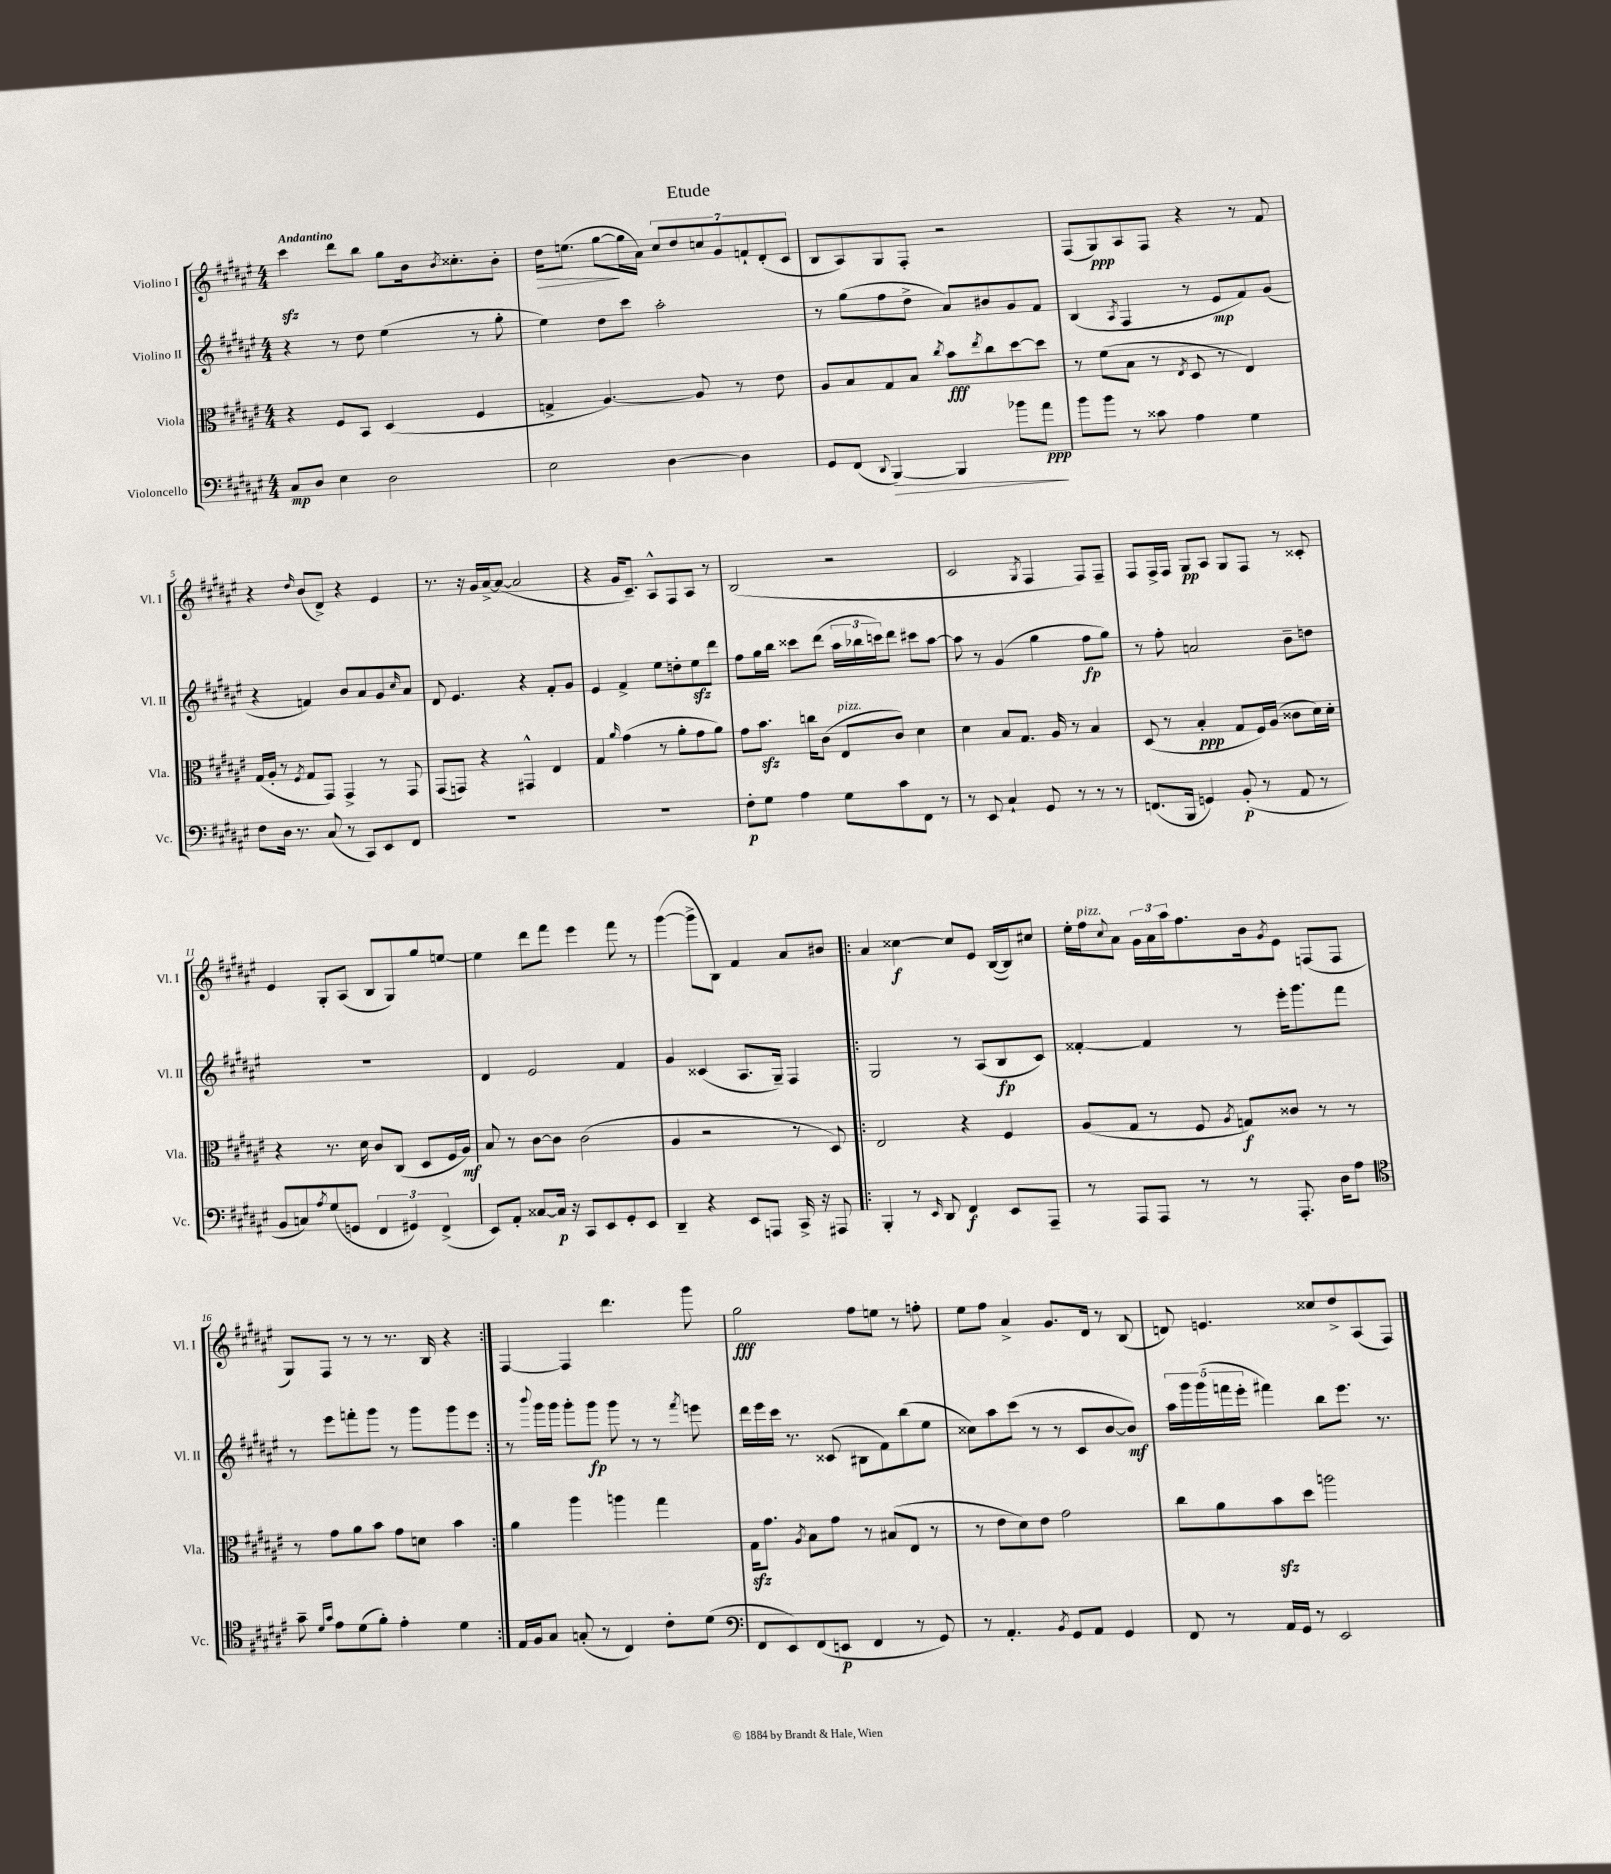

**kern	**kern	**kern	**kern
*staff4	*staff3	*staff2	*staff1
*clefF4	*clefC3	*clefG2	*clefG2
*k[f#c#g#d#a#e#]	*k[f#c#g#d#a#e#]	*k[f#c#g#d#a#e#]	*k[f#c#g#d#a#e#]
*M4/4	*M4/4	*M4/4	*M4/4
8C#	4r	4r	4ccc#
8D#	.	.	.
4E#	8F#	8r	8ddd#
.	8BB	8dd#	8bb
2D#	(4D#	(4ee#	8gg#
.	.	.	16b
.	.	.	8qb
.	.	.	8.cc##'
.	4F#	8r	.
.	.	8gg#'	8b'
=	=	=	=
2E#	4G^	4ee#)	16dd#
.	.	.	(8.ee
.	[4.A#)	8dd#	[8gg#
.	.	8ccc#	16gg#]
.	.	.	16a#)
[4D#	.	2aa#'	14cc#
.	.	.	14dd#
.	8A#]	.	.
.	.	.	14cc
.	.	.	14g#
4D#]	8r	.	.
.	.	.	14f`
.	.	.	(14d#'
.	8e#	.	.
.	.	.	14c#
=	=	=	=
8GG#	8A#	8r	8B
(8FF#	8B	(8gg#	8A#)
8qqDD#	.	.	.
[4BBB)	8G#	8ff#	8G#
.	8B	8dd#^	8F#'
.	8qcc#	.	.
4BBB]	8b	8a#)	2r
.	8qee#	.	.
.	8cc#	8b#	.
8b-	[8dd#	8g#	.
8a#	8dd#]	8f#	.
=	=	=	=
8b	8r	(4B	(8F#
8b	(8f#	.	8G#)
.	.	8qA#	.
8r	8B	4F#	8A#
8c##	8r	.	8F#
.	8qE#	.	.
4A#	8D#	8r	4r
.	8r	8e#	.
4G#	4E#)	8f#)	8r
.	.	(8g#	8f#
=	=	=	=
8F#	(16G#	4r	4r
.	16A#'	.	.
16D#	8r	.	.
8.r	.	.	.
.	8qF#	.	16qqdd#
.	8G#	4f)	(8b
(8C#	8GG#)	.	8d#^)
8r	4GG#^	8b	4r
8CC#)	.	8a#	.
8EE#	8r	8g#	4e#
.	.	16qqcc#	.
8FF#	8GG#	8a#	.
=	=	=	=
1r	(8GG#	8d#	8.r
.	8GG)	4.e#	.
.	.	.	16r
.	4r	.	16g#
.	.	.	[16a#^
.	.	.	(8a#_
.	4GG#^^	4r	2a#]
.	4E#	8f#'	.
.	.	8g#	.
=	=	=	=
1r	4G#	4e#	4r
.	16qqa#	.	.
.	(4g#	4f#^	16g#
.	.	.	8.c#~)
.	8r	8ee#	8A#^^
.	8a#'	8dd'	8F#
.	8g#	8ee#	8A#
.	8a#)	8ddd#	8r
=	=	=	=
8F#'	8g#	8ff#	(2B
8G#	8.b	16gg#	.
.	.	16bb	.
4A#	.	8ccc##	.
.	16cc	.	.
.	(8c#	(8ddd#	.
8G#	8E#	24aa#	2r
.	.	24bb-	.
.	.	24ccc)	.
8c#	8c#)	8ddd#	.
8FF#	4d#	8ccc#	.
8r	.	[8aa#	.
=	=	=	=
8r	4d#	8aa#]	2c#
8EE#	.	8r	.
4C#`	8B	(4g#	.
.	8.G#	.	.
.	.	.	8qG#
8GG#	.	4gg#	4F#
.	16A#	.	.
8r	8r	.	.
8r	4B	8ff#	8F#)
8r	.	8gg#)	8F#~
=	=	=	=
(8.FF	(8D#	8r	8F#
.	8r	8ff#'	16F#^
16BBB	.	.	16F#
4GG)	4B'	2a	8G#
.	.	.	8A#
(8BB'	8G#	.	8G#
8r	16F#)	.	8F#
.	(16A#	.	.
8AA#	8c##	8b~	8r
8r	16d#)	8dd	8c##'
.	16d#'	.	.
=	=	=	=
8BB	4r	1r	4e#
8C)	.	.	.
8qA#	.	.	.
(8G#	8.r	.	8G#'
8GG	.	.	(8A#
.	16d#	.	.
6FF#	8c#	.	8B
.	(8C#	.	8G#)
6GG#)	.	.	.
.	8D#	.	8gg#
(6FF#^	.	.	.
.	16F#	.	[8ee
.	16A#)	.	.
=	=	=	=
8EE#)	8B	4d#	4ee]
8AA#'	8r	.	.
[8C##	[8c#	2e#	8ddd#
16C##]	8c#]	.	8fff#
16r	.	.	.
8CC#	(2c#	.	4eee#
8EE#	.	.	.
8GG#'	.	4f#	8fff#
8EE#	.	.	8r
=	=	=	=
4DD#~	4A#	4g#	([4ggg#
4r	2r	(4c##	8ggg#^]
.	.	.	8B)
8EE#	.	8.A#	4f#
8AAA	.	.	.
.	.	16G#~)	.
16CC#^	8r	4F#	8a#
16r	.	.	.
8AAA#	8D#)	.	8b#
=!|:	=!|:	=!|:	=!|:
4BBB'	2E#	2G#	4a#
8r	.	.	[4cc##
16qqEE#	.	.	.
8DD#	.	.	.
4FF#	4r	8r	8cc##]
.	.	(8A#	8e#
8EE#	4F#	8B	([16B
.	.	.	16B])
8AAA#~	.	8c#)	8cc#
=	=	=	=
8r	(8A#	[4f##'	16ee#'
.	.	.	16ff#
.	.	.	8qqcc#
8AAA#	8G#	.	8a#
8AAA#	8r	4f##]	24g#
.	.	.	24a#
.	.	.	24aa#
8r	8F#	.	8.ff#
.	8qA#	.	.
8r	8G)	8r	.
.	.	.	16b
.	.	.	8qg#
8.AAA#'	8c##	16eee#'	8e#
.	.	8.ggg#	.
.	8r	.	(8F
16D#	.	.	.
8A#	8r	8fff#	8F
=	=	=	=
*clefC4	*	*	*
8g#~	8r	8r	8G#)
16qqd#	.	.	.
16qqg#	.	.	.
8e#	8g#	8eee#	8F#
(8d#	8a#	8fff'	8r
8f#')	8b	8ggg#	8r
4e#'	8g#	8r	8.r
.	8d	8ggg#	.
.	.	.	16B
4d#	4b	8ggg#	4r
.	.	8eee#	.
=:|!	=:|!	=:|!	=:|!
16E#	4a#	8r	[4F#
16F#	.	.	.
.	.	8qqbbb	.
8G#	.	16ggg#	.
.	.	16ggg#	.
(8G'	4aa#	8ggg#'	4F#]
8r	.	8ggg#	.
4C#)	4aa	8ggg#	4.ddd#
.	.	8r	.
8c#'	4gg#	8r	.
.	.	8qfff#	.
(8d#	.	8eee	8ggg#
=	=	=	=
*clefF4	*	*	*
8FF#	16G#	16ddd#	2gg#
.	8.g#	16eee#	.
8EE#)	.	16ccc#	.
.	.	8.r	.
.	8qA#	.	.
(8FF#	8B	.	.
8EE	8g#	(8c##	.
4FF#	8r	8B#	8ff#
.	(8B#	8f#)	8ee
8r	8E#	(8bb	8r
8GG#)	8r	8ee#	8ff'
=	=	=	=
8r	8r	8cc##)	8ee#
4.AA#'	8e#	8aa#	8ff#
.	8d#)	(8ccc#	4a#^
.	8e#	8r	.
8qBB	.	.	.
8GG#	2g#	8r	8.g#
8AA#	.	8c#	.
.	.	.	16d#
4GG#	.	[8b	8r
.	.	8b])	(8B
=	=	=	=
8FF#	8cc#	20aa#	8d)
.	.	20ggg#	.
.	.	(20ggg#	.
8r	8a#	.	4.e
.	.	20fff	.
.	.	20eee#'	.
16AA#	8b	4fff#)	.
16GG#	.	.	.
8r	8dd#	.	.
2EE#	2aa	8bb	8cc##
.	.	8.eee#	8dd#^
.	.	.	(8A#
.	.	8.r	.
.	.	.	8F#)
==	==	==	==
*-	*-	*-	*-
